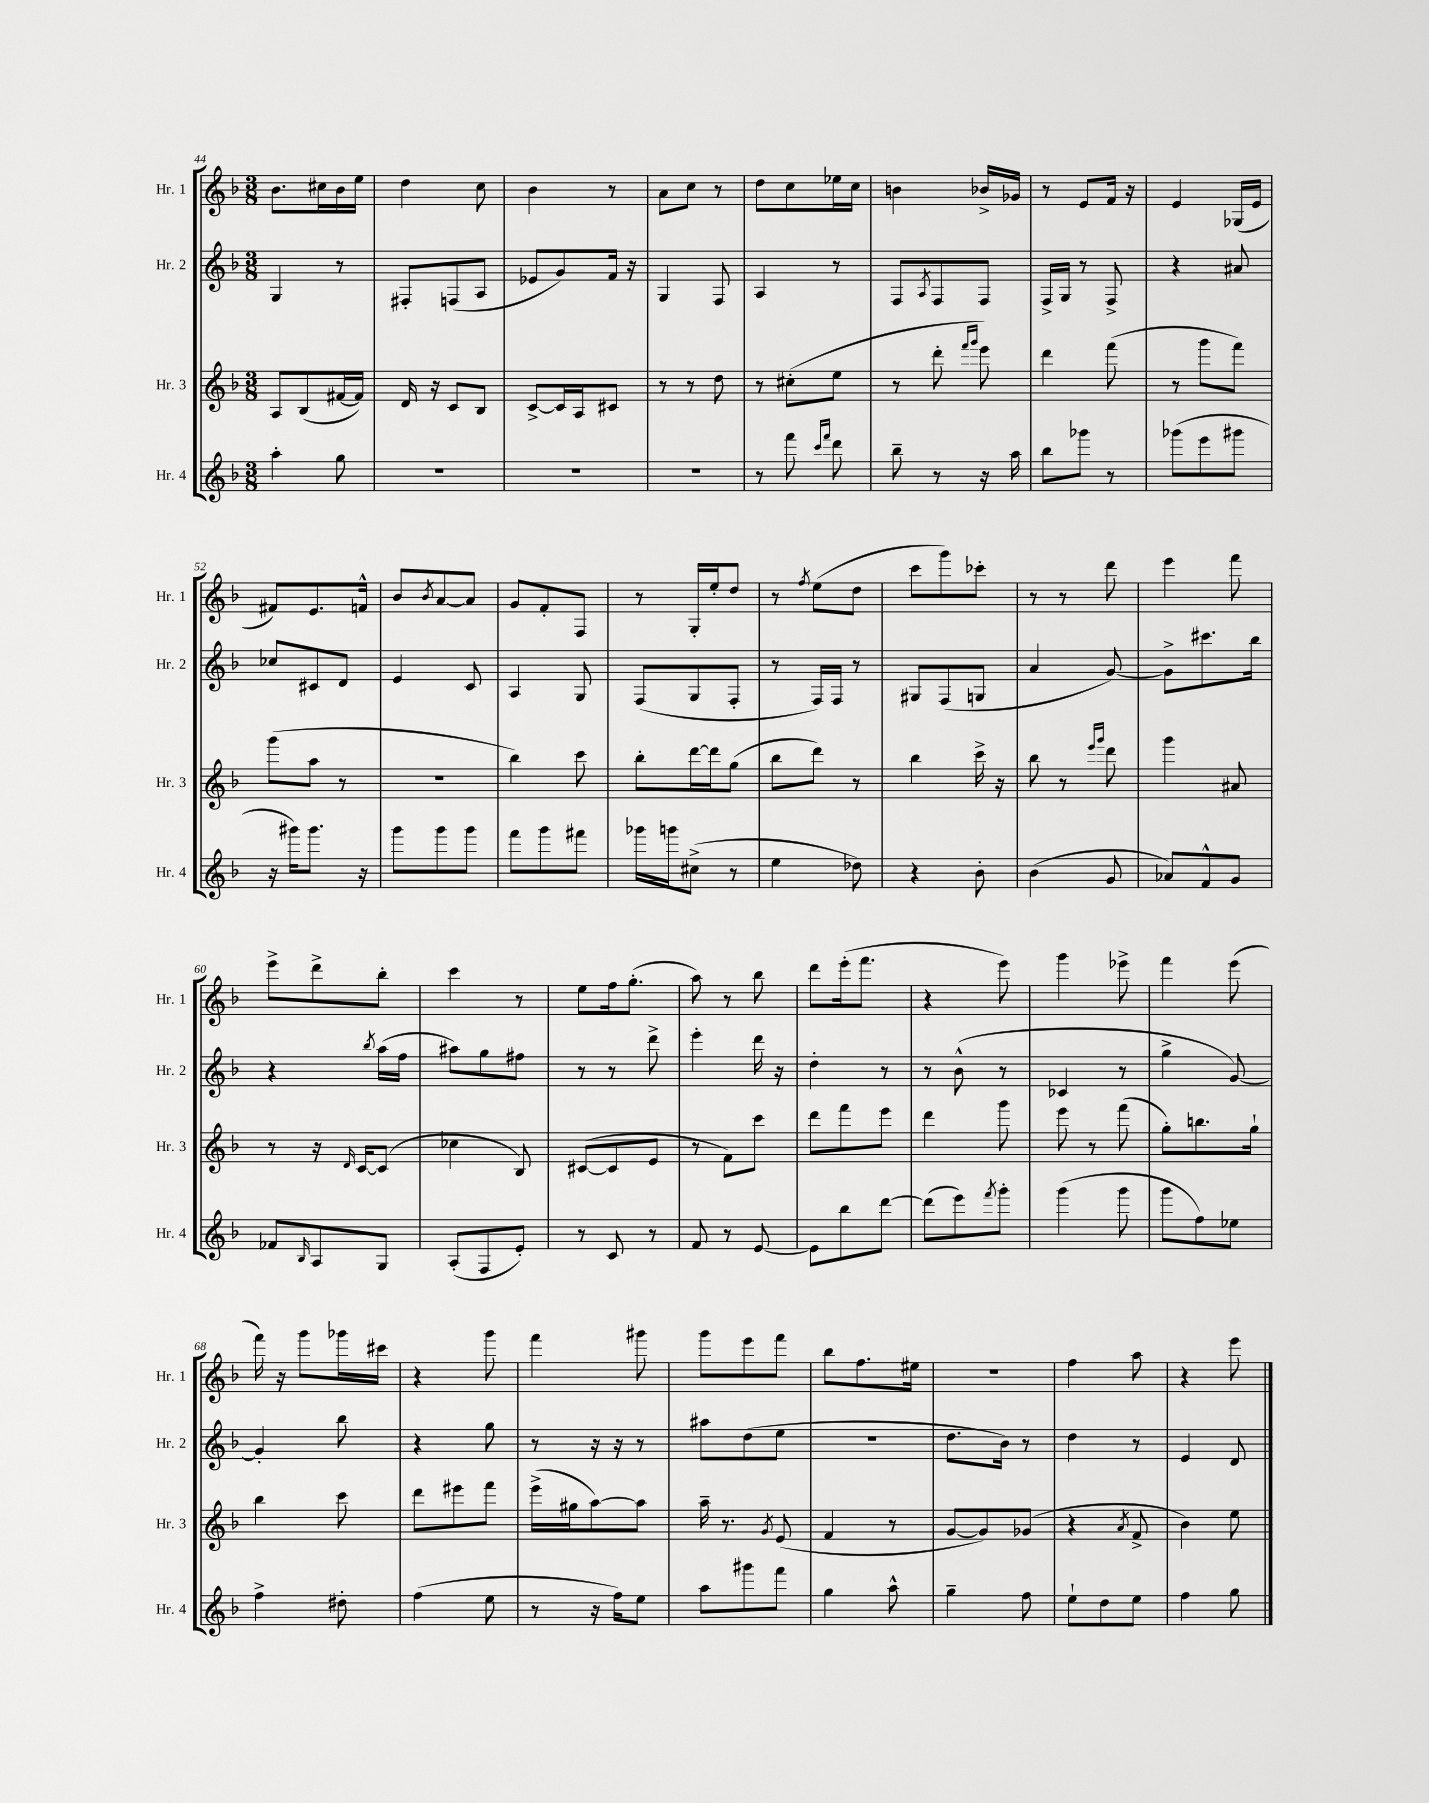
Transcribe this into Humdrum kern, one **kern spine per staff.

**kern	**kern	**kern	**kern
*staff4	*staff3	*staff2	*staff1
*clefG2	*clefG2	*clefG2	*clefG2
*k[b-]	*k[b-]	*k[b-]	*k[b-]
*M3/8	*M3/8	*M3/8	*M3/8
4aa'	8A	4G	8.b-
.	(8B-	.	.
.	.	.	16cc#
8gg	[16f#	8r	16b-
.	16f#])	.	16ee
=	=	=	=
4.r	16d	8F#'	4dd
.	16r	.	.
.	8c	(8F	.
.	8B-	8A	8cc
=	=	=	=
4.r	[8c^	8e-	4b-
.	16c]	8g)	.
.	16A	.	.
.	8c#	16f	8r
.	.	16r	.
=	=	=	=
4.r	8r	4G	8a
.	8r	.	8cc
.	8dd	8F	8r
=	=	=	=
8r	8r	4A	8dd
8fff	(8cc#'	.	8cc
16qqccc	.	.	.
16qqfff	.	.	.
8ddd	8ee	8r	16ee-
.	.	.	16cc
=	=	=	=
8bb-~	8r	8F	4b
.	.	8qA	.
8r	8ddd'	8F	.
.	16qqfff	.	.
.	16qqggg	.	.
16r	8eee)	8F	16b-^
16aa	.	.	16g-
=	=	=	=
8bb-	4ddd	16F^	8r
.	.	16G	.
8ggg-	.	8r	8e
8r	(8fff	8F^	16f
.	.	.	16r
=	=	=	=
(8ggg-	8r	4r	4e
8eee	8ggg	.	.
8ggg#	8fff)	8a#	(16G-
.	.	.	16e
=	=	=	=
16r	(8ggg	8cc-	8f#)
16ggg#)	.	.	.
8.ggg#	8aa	8c#	8.e
.	8r	8d	.
16r	.	.	16f^^
=	=	=	=
8ggg	4.r	4e	8b-
.	.	.	8qb-
8ggg	.	.	[8a
8ggg	.	8c	8a]
=	=	=	=
8fff	4bb-)	4A	8g
8ggg	.	.	8f'
8fff#	8ccc	8G	8F
=	=	=	=
16ggg-	8bb-'	(8F	8r
16ggg	.	.	.
(8cc#^	[16ddd	8G	16G'
.	16ddd]	.	16ee'
8r	(8gg	8F'	8dd
=	=	=	=
4ee	8bb-	8r	8r
.	.	.	8qff
.	8ddd)	16F)	(8ee
.	.	16F	.
8dd-)	8r	8r	8dd
=	=	=	=
4r	4bb-	8G#	8ccc
.	.	(8F	8ggg)
8b-'	16ccc^	8G	8ccc-'
.	16r	.	.
=	=	=	=
(4b-	8bb-	4a	8r
.	8r	.	8r
.	16qqeee	.	.
.	16qqggg	.	.
8g	8ddd	[8g)	8ddd
=	=	=	=
8a-)	4ggg	8g^]	4eee
8f^^	.	8.ccc#	.
8g	8a#	.	8fff
.	.	16bb-	.
=	=	=	=
8f-	8r	4r	8eee^
16qqB-	.	.	.
8A	16r	.	8ddd^
.	16qqd	.	.
.	[16c	.	.
.	.	8qbb-	.
8G	(8c]	(16aa	8bb-'
.	.	16ff	.
=	=	=	=
(8A'	4cc-	8aa#)	4ccc
8F	.	8gg	.
8e')	8B-)	8ff#	8r
=	=	=	=
8r	([8c#	8r	8ee
8c	8c#]	8r	16ff
.	.	.	(8.gg'
8r	8e	8ddd^	.
=	=	=	=
8f	8r	4eee'	8aa)
8r	8f)	.	8r
[8e	8ccc	16ddd	8bb-
.	.	16r	.
=	=	=	=
8e]	8ddd	4dd'	8ddd
8bb-	8fff	.	(16eee'
.	.	.	8.fff
[8ddd	8eee	8r	.
=	=	=	=
(8ddd]	4ddd	8r	4r
8eee)	.	(8b-^^	.
8qfff	.	.	.
8ggg'	8ggg	8r	8eee)
=	=	=	=
(4ggg	8eee	4c-	4ggg
.	8r	.	.
8ggg	(8fff	8r	8eee-^
=	=	=	=
8ggg	8gg')	4gg^	4fff
8ff)	8.bb	.	.
8ee-	.	[8g)	(8eee
.	16gg`	.	.
=	=	=	=
4ff^	4bb-	4g']	16fff)
.	.	.	16r
.	.	.	8ggg
8dd#'	8ccc	8bb-	16ggg-
.	.	.	16ccc#
=	=	=	=
(4ff	8ddd	4r	4r
.	8eee#	.	.
8ee	8fff	8gg	8ggg
=	=	=	=
8r	(16eee^	8r	4fff
.	16gg#	.	.
16r	[8aa)	16r	.
16ff)	.	16r	.
8ee	8aa]	8r	8ggg#
=	=	=	=
8aa	16aa~	8aa#	8ggg
.	8.r	.	.
8ggg#	.	(8dd	8eee
.	8qg	.	.
8fff	(8e	8ee	8fff
=	=	=	=
4gg	4f	4.r	8bb-
.	.	.	8.ff
8aa^^	8r	.	.
.	.	.	16ee#
=	=	=	=
4gg~	[8g	8.dd	4.r
.	8g])	.	.
.	.	16b-)	.
8ff	(8g-	8r	.
=	=	=	=
8ee`	4r	4dd	4ff
8dd	.	.	.
.	8qa	.	.
8ee	8f^	8r	8aa
=	=	=	=
4ff	4b-)	4e	4r
8gg	8ee	8d	8eee
==	==	==	==
*-	*-	*-	*-
